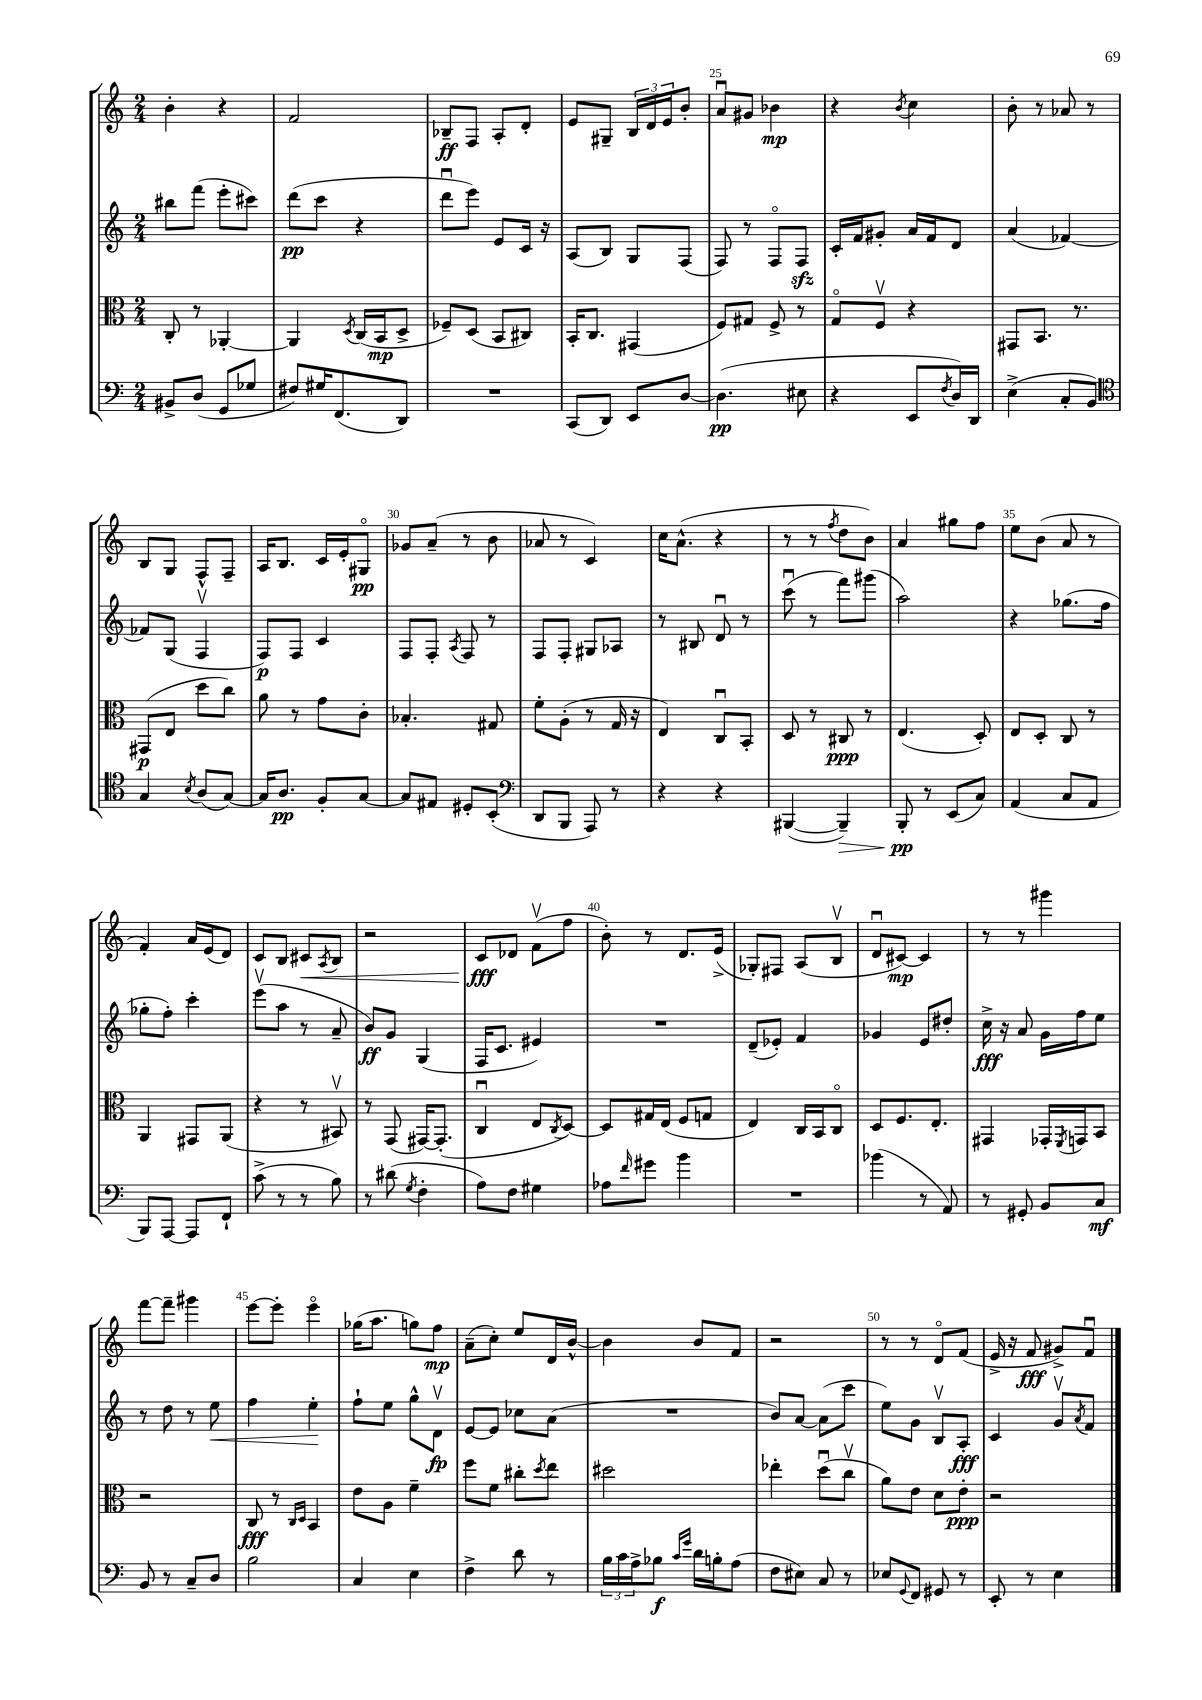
<<
\new StaffGroup <<
\new Staff = "s0" {
    \clef treble \key c \major \numericTimeSignature \time 2/4
    b'4-. r4 |
    f'2 |
    bes8--\ff f8 a8-. d'8-. |
    e'8 gis8-- \tuplet 3/2 { b16 d'16 e'16 } b'8-. |
    a'8\downbow gis'8 bes'4\mp |
    r4 \acciaccatura { b'8 } c''4 |
    b'8-. r8 aes'8 r8 |
    b8 g8 f8-^ f8-- |
    a16 b8. c'16 e'16-. gis8\flageolet\pp |
    ges'8 a'8--( r8 b'8 |
    aes'8 r8 c'4) |
    c''16 a'8.-^( r4 |
    r8 r8 \acciaccatura { f''8 } d''8 b'8) |
    a'4 gis''8 f''8 |
    e''8 b'8( a'8 r8 |
    f'4-.) a'16 e'16( d'8) |
    c'8 b8 cis'8\< \acciaccatura { a8 } b8 |
    r2 |
    c'8\fff\! des'8 f'8\upbow( f''8 |
    b'8-.) r8 d'8. e'16->( |
    ges8-.) fis8 a8( b8\upbow |
    d'8\downbow cis'8~\mp) cis'4 |
    r8 r8 gis'''4 |
    f'''8~ f'''8-- gis'''4 |
    e'''8~ e'''8-. e'''4\flageolet |
    ges''16( a''8. g''8) f''8\mp |
    a'8--( c''8-.) e''8 d'16 b'16~-^ |
    b'4 b'8 f'8 |
    r2 |
    r8 r8 d'8\flageolet f'8( |
    e'16-> r16 f'8\fff gis'8->) f'8\downbow \bar "|." |
}
\new Staff = "s1" {
    \clef treble \key c \major \numericTimeSignature \time 2/4
    bis''8 f'''8( e'''8-. cis'''8) |
    d'''8\pp( c'''8 r4 |
    d'''8\downbow e'''8) e'8 c'16 r16 |
    a8( b8) g8 f8( |
    f8) r8 f8\flageolet f8\sfz |
    c'16-. f'16 gis'8-. a'16 f'16 d'8 |
    a'4( fes'4~) |
    fes'8 g8( f4\upbow |
    f8\p) f8 c'4 |
    f8 f8-. \acciaccatura { a8 } f8 r8 |
    f8 f8-. gis8 aes8 |
    r8 bis8 d'8\downbow r8 |
    c'''8\downbow( r8 f'''8) gis'''8( |
    a''2) |
    r4 ges''8.( f''16 |
    ges''8-. f''8-.) c'''4-. |
    e'''8\upbow( a''8 r8 a'8-- |
    b'8\ff) g'8 g4( |
    f16 c'8. eis'4) |
    R2 |
    d'8--( ees'8-.) f'4 |
    ges'4 e'8 dis''8-. |
    c''16->\fff r16 a'8 g'16 f''16 e''8 |
    r8 d''8 r8 e''8\< |
    f''4 e''4-.\! |
    f''8-! e''8 g''8-^ d'8\upbow\fp |
    e'8~ e'8 ces''8 a'8( |
    R2 |
    b'8) a'8~ a'8( c'''8 |
    e''8) g'8 b8\upbow a8-.\fff |
    c'4 g'8\upbow \acciaccatura { a'8 } f'8 \bar "|." |
}
\new Staff = "s2" {
    \clef alto \key c \major \numericTimeSignature \time 2/4
    c8-. r8 aes,4~-. |
    aes,4 \acciaccatura { d8 } c16( b,16\mp d8-> |
    fes8--) d8( b,8 cis8) |
    b,16-. c8. gis,4( |
    f8) gis8 f8-> r8 |
    g8\flageolet f8\upbow r4 |
    gis,8 b,8. r8. |
    gis,8\p( e8 d''8 c''8) |
    a'8 r8 g'8 c'8-. |
    bes4.-. gis8 |
    f'8-. a8-.( r8 g16 r16 |
    e4) c8\downbow b,8-. |
    d8 r8 cis8\ppp r8 |
    e4.( d8-.) |
    e8 d8-. c8 r8 |
    a,4 gis,8 a,8( |
    r4 r8 bis,8\upbow) |
    r8 g,8( gis,16~) gis,8.-.( |
    c4\downbow e8 \acciaccatura { c8 } d8~) |
    d8 gis16 e16( f8 g8 |
    e4) c16 b,16 c8\flageolet |
    d8 f8. e8.-. |
    gis,4 ges,16-. \acciaccatura { f,8 } g,16 b,8 |
    r2 |
    c8\fff r8 \grace { c16 d16 } b,4 |
    e'8 a8 f'4-- |
    f''8 f'8 cis''8-. \acciaccatura { d''8 } e''8 |
    dis''2 |
    ees''4-. d''8\downbow( c''8\upbow |
    a'8) e'8 d'8 e'8-.\ppp |
    r2 \bar "|." |
}
\new Staff = "s3" {
    \clef bass \key c \major \numericTimeSignature \time 2/4
    bis,8-> d8( g,8 ges8 |
    fis8) gis16 f,8.( d,8) |
    R2 |
    c,8( d,8) e,8 d8~ |
    d4.\pp( eis8 |
    r4 e,8 \acciaccatura { f8 } d16) d,16 |
    e4->( c8-. b,8) |
    \clef tenor g4 \acciaccatura { b8 } a8( g8~) |
    g16 a8.\pp f8-. g8~ |
    g8 eis8 dis8-. b,8-.( |
    \clef bass d,8 b,,8 a,,8) r8 |
    r4 r4 |
    bis,,4~( bis,,4--\>) |
    b,,8-.\pp\! r8 e,8( c8) |
    a,4( c8 a,8 |
    b,,8) a,,8~ a,,8 f,8-! |
    c'8->( r8 r8 b8) |
    r8 dis'8( \acciaccatura { g8 } f4-. |
    a8) f8 gis4 |
    aes8 \grace { f'16 } gis'8 b'4 |
    R2 |
    bes'4( r8 a,8) |
    r8 gis,8-. b,8 c8\mf |
    b,8 r8 c8-- d8 |
    b2 |
    c4 e4 |
    f4-> d'8 r8 |
    \tuplet 3/2 { b16 c'16 a16-> } bes8\f \grace { c'16 g'16 } d'16 b16-. a8( |
    f8 eis8) c8 r8 |
    ees8 \appoggiatura { g,8 } f,8 gis,8 r8 |
    e,8-. r8 e4 \bar "|." |
}
>>
>>
\layout { \context { \Score currentBarNumber = #21 \override BarNumber.break-visibility = ##(#f #t #t) barNumberVisibility = #(every-nth-bar-number-visible 5) } }
